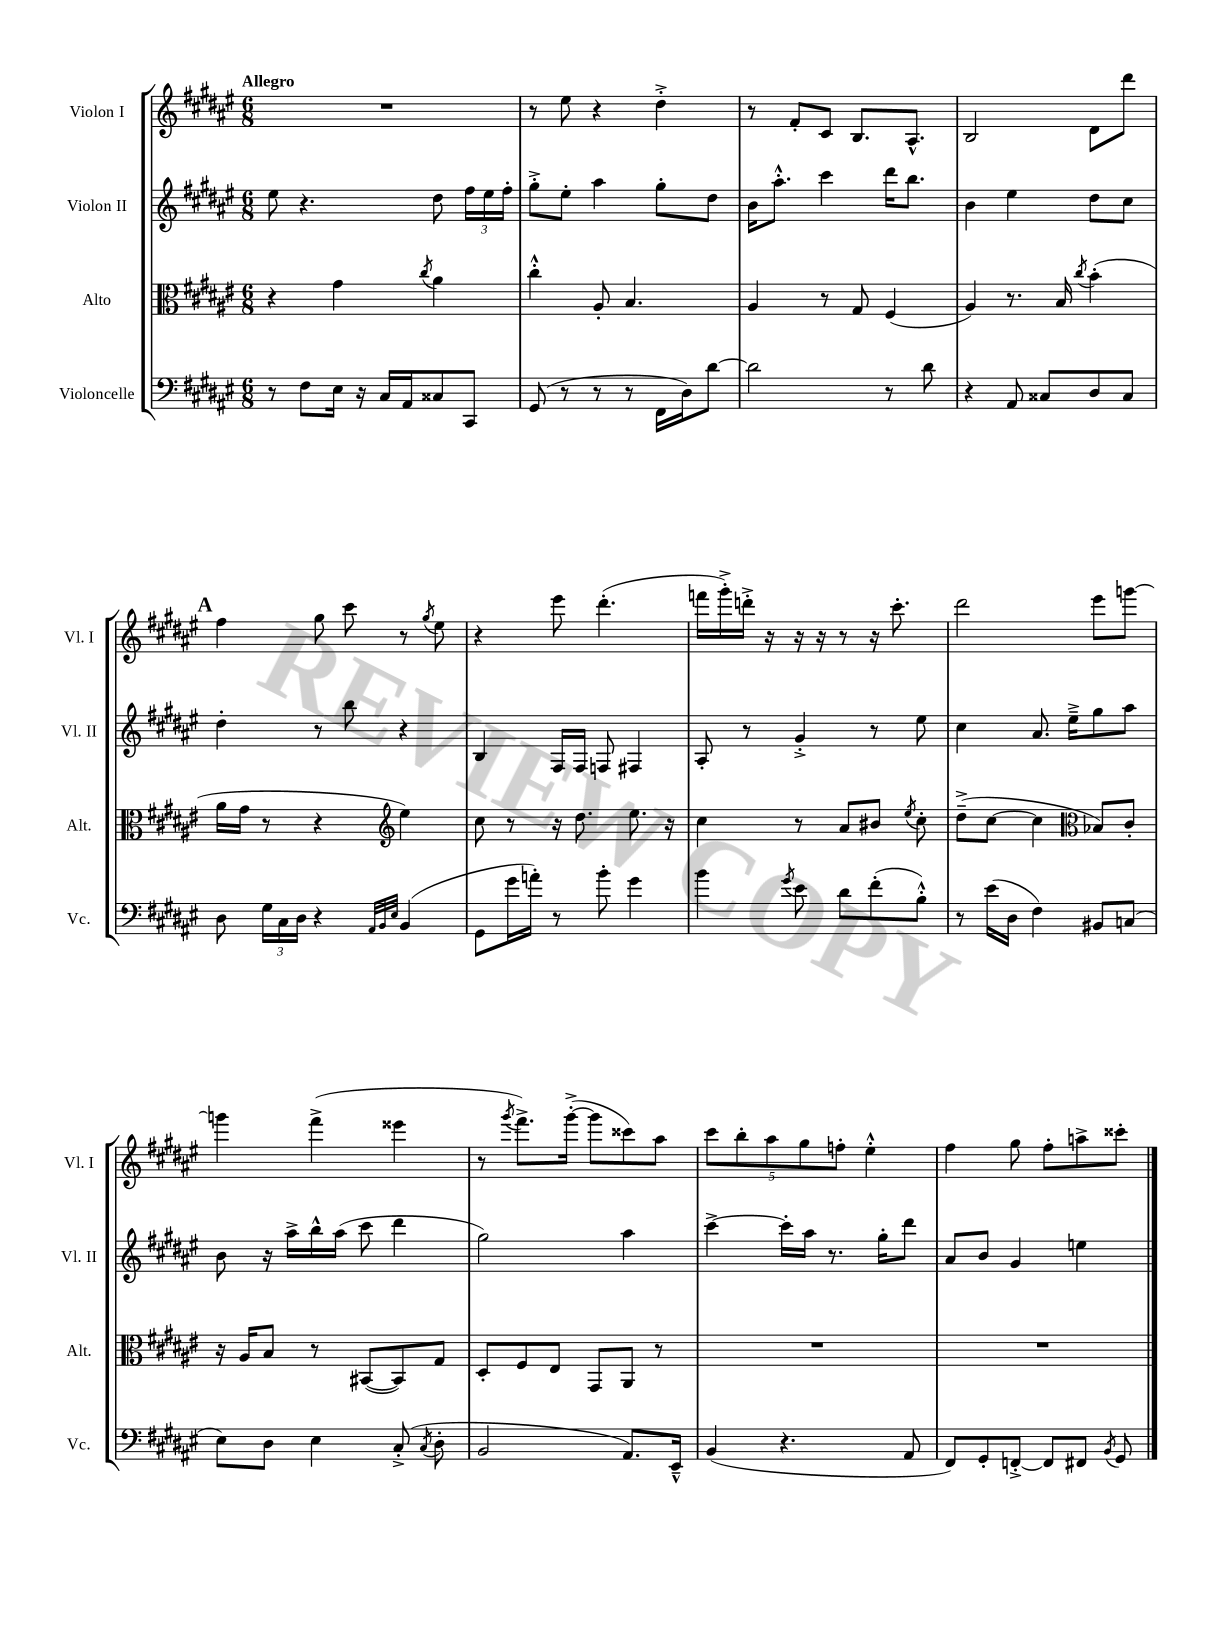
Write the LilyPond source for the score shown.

<<
\new StaffGroup <<
\new Staff = "s0" \with { instrumentName = "Violon I" shortInstrumentName = "Vl. I" } {
    \clef treble \key fis \major \numericTimeSignature \time 6/8 \tempo "Allegro"
    \autoBeamOff R2. |
    r8 eis''8 r4 dis''4-.-> |
    r8 fis'8[-. cis'8] b8.[ ais8.]-^ |
    b2 dis'8[ dis'''8] |
    \mark \markup { \bold "A" } fis''4 gis''8 cis'''8 r8 \acciaccatura { gis''8 } eis''8 |
    r4 eis'''8 dis'''4.-.( |
    f'''16[ gis'''16-.->) d'''16]-.-> r16 r16 r16 r8 r16 cis'''8.-. |
    dis'''2 eis'''8[ g'''8]~ |
    g'''4 fis'''4->( eisis'''4 |
    r8 \acciaccatura { gis'''8 } fis'''8.[->) gis'''16]~-.->( gis'''8[ cisis'''8) ais''8] |
    \tuplet 5/4 { cis'''8[ b''8-. ais''8 gis''8 f''8]-. } eis''4-.-^ |
    fis''4 gis''8 fis''8[-. a''8-> cisis'''8]-. \bar "|." |
}
\new Staff = "s1" \with { instrumentName = "Violon II" shortInstrumentName = "Vl. II" } {
    \clef treble \key fis \major \numericTimeSignature \time 6/8
    \autoBeamOff eis''8 r4. dis''8 \tuplet 3/2 { fis''16[ eis''16 fis''16]-. } |
    gis''8[-.-> eis''8]-. ais''4 gis''8[-. dis''8] |
    b'16[ ais''8.]-.-^ cis'''4 dis'''16[ b''8.] |
    b'4 eis''4 dis''8[ cis''8] |
    \mark \markup { \bold "A" } dis''4-. r8 b''8 r4 |
    b4 fis16[ fis16] f8 fis4 |
    ais8-. r8 gis'4-.-> r8 eis''8 |
    cis''4 ais'8. eis''16[---> gis''8 ais''8] |
    b'8 r16 ais''16[-> b''16-^ ais''16]( cis'''8 dis'''4 |
    gis''2) ais''4 |
    cis'''4~-> cis'''16[-. ais''16] r8. gis''16[-. dis'''8] |
    ais'8[ b'8] gis'4 e''4 \bar "|." |
}
\new Staff = "s2" \with { instrumentName = "Alto" shortInstrumentName = "Alt." } {
    \clef alto \key fis \major \numericTimeSignature \time 6/8
    \autoBeamOff r4 gis'4 \acciaccatura { cis''8 } ais'4 |
    cis''4-.-^ ais8-. b4. |
    ais4 r8 gis8 fis4( |
    ais4) r8. b16 \acciaccatura { cis''8 } b'4-.( |
    \mark \markup { \bold "A" } ais'16[ gis'16] r8 r4 \clef treble eis''4) |
    cis''8 r8 r16 dis''8. eis''8. r16 |
    cis''4 r8 ais'8[ bis'8] \acciaccatura { eis''8 } cis''8-. |
    dis''8[--->( cis''8]~ cis''4 \clef alto bes8[) cis'8]-. |
    r16 ais16[ b8] r8 bis,8[~( bis,8) gis8] |
    dis8[-. fis8 eis8] gis,8[ ais,8] r8 |
    R2. |
    R2. \bar "|." |
}
\new Staff = "s3" \with { instrumentName = "Violoncelle" shortInstrumentName = "Vc." } {
    \clef bass \key fis \major \numericTimeSignature \time 6/8
    \autoBeamOff r8 fis8[ eis16] r16 cis16[ ais,16 cisis8 cis,8] |
    gis,8( r8 r8 r8 fis,16[ dis16) dis'8]~ |
    dis'2 r8 dis'8 |
    r4 ais,8 cisis8[ dis8 cisis8] |
    \mark \markup { \bold "A" } dis8 \tuplet 3/2 { gis16[ cis16 dis16] } r4 \grace { ais,32[ b,32 eis32] } b,4( |
    gis,8[ gis'16 a'16]-.) r8 b'8-. gis'4 |
    b'4 \acciaccatura { gis'8 } eis'8 dis'8[ fis'8-.( b8]-.-^) |
    r8 eis'16[( dis16] fis4) bis,8[ c8]( |
    eis8[) dis8] eis4 cis8-.->( \acciaccatura { cis8 } dis8-. |
    b,2 ais,8.[) eis,16]---^ |
    b,4( r4. ais,8 |
    fis,8[) gis,8-. f,8]~-.-> f,8[ fis,8] \acciaccatura { b,8 } gis,8 \bar "|." |
}
>>
>>
\layout { \context { \Score \remove "Bar_number_engraver" } }
